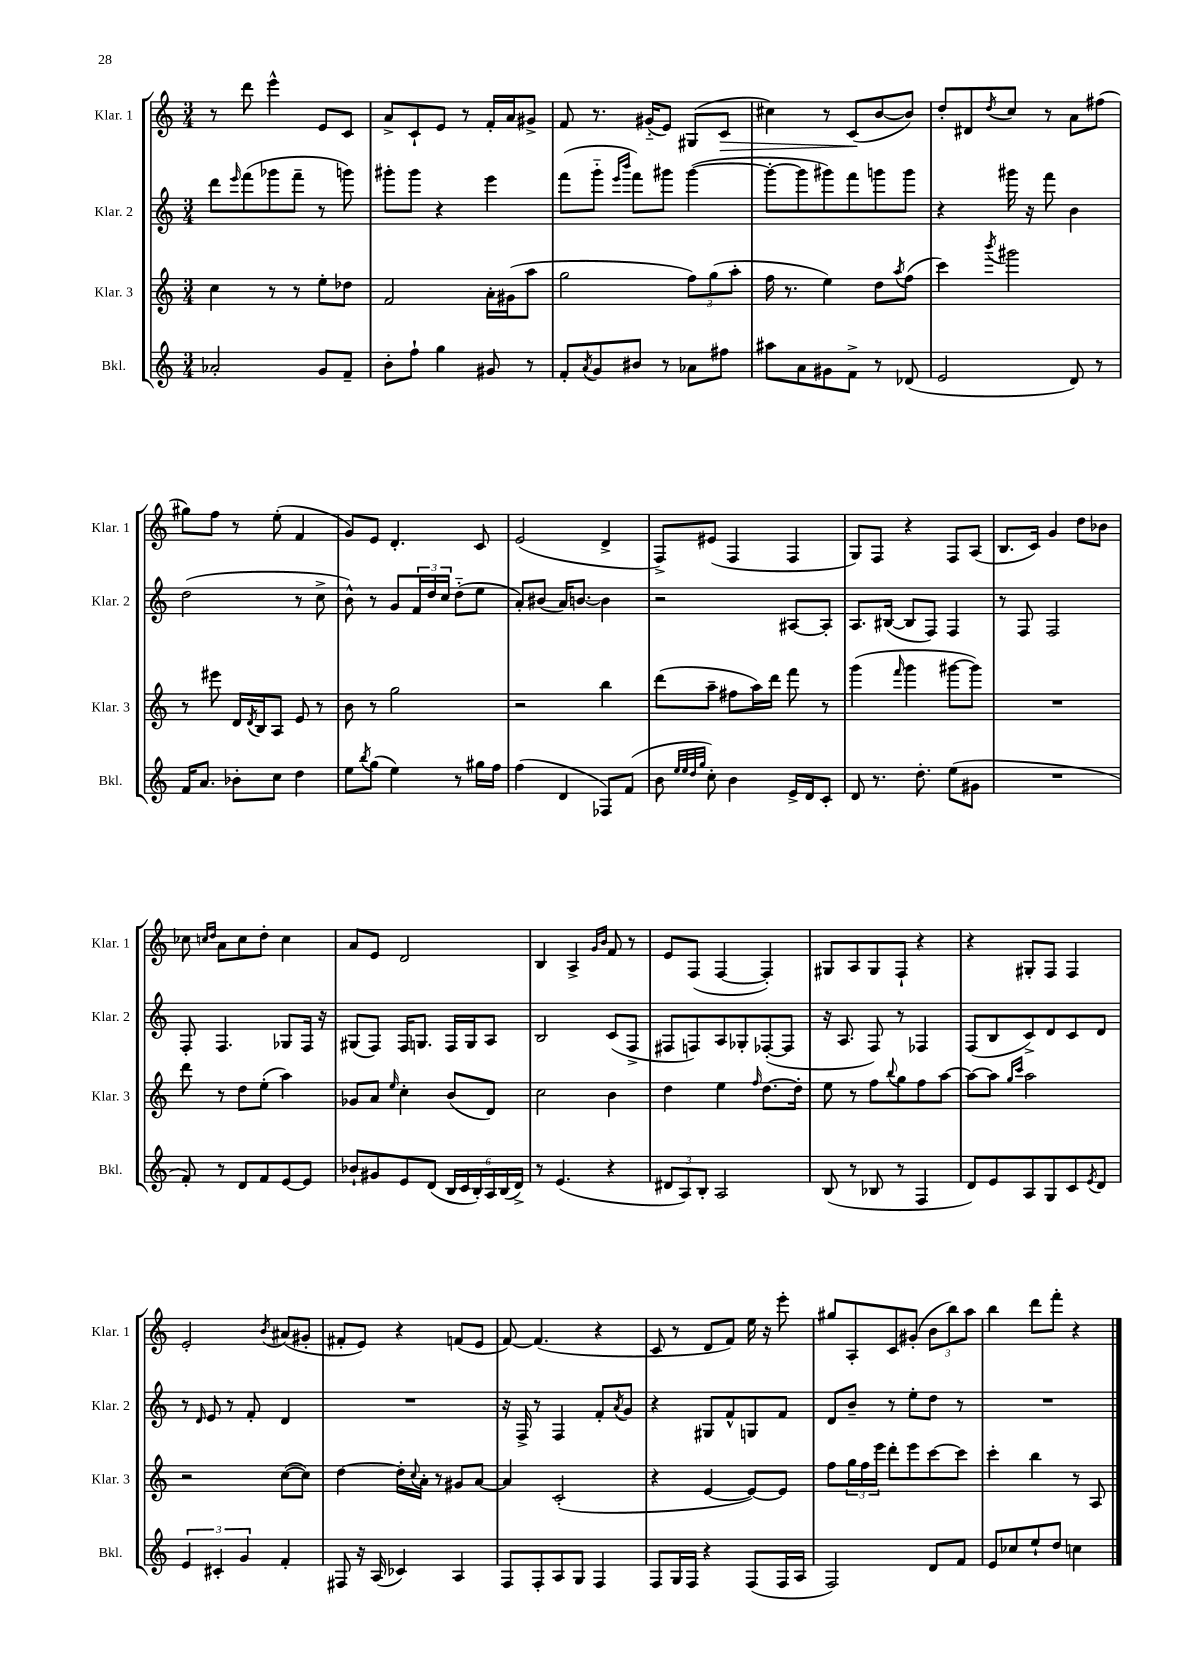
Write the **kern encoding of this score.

**kern	**kern	**kern	**kern	**dynam
*part4	*part3	*part2	*part1	*part1
*staff4	*staff3	*staff2	*staff1	*staff1
*I"Bkl.	*I"Klar. 3	*I"Klar. 2	*I"Klar. 1	*
*I'Bkl.	*I'Klar. 3	*I'Klar. 2	*I'Klar. 1	*
*clefG2	*clefG2	*clefG2	*clefG2	*
*k[]	*k[]	*k[]	*k[]	*
*M3/4	*M3/4	*M3/4	*M3/4	*
=1	=1	=1	=1	=1
2a-X'/	4cc\	8ddd\L	8r	.
.	.	16qqeee/	.	.
.	.	(8fff\	8ddd\	.
.	8r	8ggg-X\	4eee^^\	.
.	8r	8fff~\J	.	.
8g/L	8ee'\L	8r	8e/L	.
8f~/J	8dd-X\J	8gggn\)	8c/J	.
=2	=2	=2	=2	=2
8b'\L	2f/	8ggg#X'\L	8a^/L	.
8ff`\J	.	8ggg#\J	8c`/	.
4gg\	.	4r	8e/J	.
.	.	.	8r	.
8g#X/	16a'\LL	4eee\	16f'/LL	.
.	(16g#X\J	.	16a/J	.
8r	8aa\J	.	8g#X^/J	.
=3	=3	=3	=3	=3
8f'/L	2gg\	(8fff\L	8f/	.
8qa/	.	.	.	.
8g/	.	8ggg\J	8.r	.
.	.	16qqeee/LL	.	.
.	.	16qqbbb/JJ	.	.
8b#X/J	.	8fff\L)	.	.
.	.	.	(16g#X/KL	.
8r	.	8ggg#X\J	8e/J)	.
8a-X\L	12ff\L)	([4ggg#\	(8G#X/L	.
.	(12gg\	.	.	.
!	!	!	!	!LO:HP:b
8ff#X\J	.	.	8c/J	>
.	12aa'\J	.	.	.
=4	=4	=4	=4	=4
8aa#X\L	16ff\	8ggg#'\L_	4cc#X\)	.
.	8.r	.	.	.
8a\	.	8ggg#\]	.	.
8g#X\	4ee\)	8ggg#X\)	8r	.
8f^\J	.	8fff\	(8c/L	.
8r	8dd\L	8gggn\	[8b/	]
.	8qaa/	.	.	.
(8d-X/	(8ff\J	8ggg\J	8b/J])	.
=5	=5	=5	=5	=5
2e/	4ccc\)	4r	8dd'/L	.
.	.	.	8d#X/	.
.	8qbbb/	.	8qdd/	.
.	2ggg#X\	16ggg#X\	8cc/J	.
.	.	16r	.	.
.	.	8fff\	8r	.
8d/)	.	4b\	8a\L	.
8r	.	.	(8ff#X\J	.
!!LO:LB:g=z
=6	=6	=6	=6	=6
16f/KL	8r	(2dd\	8gg#X\L)	.
8.a/J	.	.	.	.
.	8eee#X\	.	8ff\J	.
8b-X'\L	16d/LL	.	8r	.
.	8qd/	.	.	.
.	16B/J	.	.	.
8cc\J	8A/J	.	(8ee'\	.
4dd\	8e/	8r	4f/	.
.	8r	8cc^\	.	.
=7	=7	=7	=7	=7
8ee\L	8b\	8b^^\)	8g/L)	.
8qbb/	.	.	.	.
(8gg\J	8r	8r	8e/J	.
4ee\)	2gg\	8g/L	4.d'/	.
.	.	24f/L	.	.
.	.	24dd/	.	.
.	.	24cc/JJ	.	.
8r	.	(8dd\L	.	.
16gg#X\LL	.	8ee\J	8c/	.
16ff\JJ	.	.	.	.
=8	=8	=8	=8	=8
(4ff\	2r	8a'/L)	(2e/	.
.	.	(8b#X/J	.	.
4d/	.	16a/KL)	.	.
.	.	[8.bn/J	.	.
8F-X/L)	4bb\	4b\]	4d^/	.
(8f/J	.	.	.	.
=9	=9	=9	=9	=9
8b\	(8ddd\L	2r	8F^/L)	.
32qqee/LLL	.	.	.	.
32qqee/	.	.	.	.
32qqdd/	.	.	.	.
32qqgg/JJJ	.	.	.	.
8cc'\)	8aa~\J	.	(8e#X/J	.
4b\	8ff#X\L	.	4F/	.
.	16aa\L)	.	.	.
.	16ddd\JJ	.	.	.
16e^/LL	8fff\	[8A#X/L	4F/	.
16d/J	.	.	.	.
8c'/J	8r	8A#'/J]	.	.
=10	=10	=10	=10	=10
8d/	(4ggg\	8.A/L	8G/L)	.
8.r	.	.	8F/J	.
.	.	([16B#X/Jk	.	.
.	16qqfff/	.	.	.
.	4ggg\	8B#/L]	4r	.
8.dd'\	.	.	.	.
.	.	8F/J)	.	.
(8ee\L	[8ggg#X\L	4F/	8F/L	.
8g#X\J	8ggg#\J])	.	(8A/J	.
=11	=11	=11	=11	=11
2.r	2.r	8r	8.B/L	.
.	.	8F/	.	.
.	.	.	16c/Jk)	.
.	.	2F/	4g/	.
.	.	.	8dd\L	.
.	.	.	8b-X\J	.
!!LO:LB:g=z
=12	=12	=12	=12	=12
8f'/)	8ddd\	8F'/	8cc-X\	.
.	.	.	16qqccn/LL	.
.	.	.	16qqdd/JJ	.
8r	8r	4.F/	8a\L	.
8d/L	8dd\L	.	8cc\	.
8f/	(8ee'\J	.	8dd'\J	.
[8e/	4aa\)	8G-X/L	4cc\	.
8e/J]	.	16F/Jk	.	.
.	.	16r	.	.
=13	=13	=13	=13	=13
8b-X`/L	8g-X/L	(8G#X/L	8a/L	.
8g#X/	8a/J	8F/J)	8e/J	.
.	16qqee/	.	.	.
8e/	4cc'\	16F/KL	2d/	.
.	.	8.Gn/J	.	.
(8d/J	.	.	.	.
24B/LL	(8b/L	16F/LL	.	.
24c/	.	.	.	.
.	.	16G/J	.	.
24B'/)	.	.	.	.
24A/	8d/J)	8A/J	.	.
(24B/	.	.	.	.
24d^/JJ)	.	.	.	.
=14	=14	=14	=14	=14
8r	2cc\	2B/	4B/	.
(4.e/	.	.	.	.
.	.	.	4A^/	.
.	.	.	16qqg/LL	.
.	.	.	16qqb/JJ	.
4r	4b\	(8c/L	8f/	.
.	.	8F^/J	8r	.
=15	=15	=15	=15	=15
12d#X/L	4dd\	8F#X/L	8e/L	.
12A/)	.	.	.	.
.	.	8Fn/)	(8F/J	.
12B'/J	.	.	.	.
2A/	4ee\	8A/	[4F/	.
.	.	8G-X'/	.	.
.	16qqff/	.	.	.
.	[8.dd\L	([8F-X'/	4F'/])	.
.	.	8F-/J]	.	.
.	16dd'\Jk]	.	.	.
=16	=16	=16	=16	=16
(8B/	8ee\	16r	8G#X/L	.
.	.	8.A/	.	.
8r	8r	.	8A/	.
8B-X/	8ff\L	8F/)	8G#/	.
.	8qqbb/	.	.	.
8r	8gg\	8r	8F`/J	.
4F/	8ff\	4F-X/	4r	.
.	[8aa\J	.	.	.
=17	=17	=17	=17	=17
8d/L)	8aa\L_	(8F/L	4r	.
8e/	8aa\J]	8B/	.	.
.	16qqgg/LL	.	.	.
.	16qqccc/JJ	.	.	.
8A/	2aa\	8c^/)	8G#X'/L	.
8G/	.	8d/	8F/J	.
8c/	.	8c/	4F/	.
8qe/	.	.	.	.
8d/J	.	8d/J	.	.
!!LO:LB:g=z
=18	=18	=18	=18	=18
6e/	2r	8r	2e'/	.
.	.	16qqd/	.	.
.	.	8e/	.	.
6c#X'/	.	.	.	.
.	.	8r	.	.
6g/	.	.	.	.
.	.	8f'/	.	.
.	.	.	8qb/	.
4f'/	([8cc\L	4d/	(8a#X/L	.
.	8cc\J])	.	8g#X'/J	.
=19	=19	=19	=19	=19
8F#X/	[4dd\	2.r	8f#X'/L	.
16r	.	.	8e/J)	.
(16A/	.	.	.	.
4c-X/)	16dd'\LL]	.	4r	.
.	8qqcc/	.	.	.
.	16a'\JJ	.	.	.
.	8r	.	.	.
4A/	8g#X/L	.	(8fn/L	.
.	[8a/J	.	8e/J	.
=20	=20	=20	=20	=20
8F/L	4a/]	16r	[8f/)	.
.	.	16F^/	.	.
8F'/	.	8r	(4.f/]	.
8A/	(2c'/	4F/	.	.
8G/J	.	.	.	.
4F/	.	8f'/L	4r	.
.	.	8qa/	.	.
.	.	8g/J	.	.
=21	=21	=21	=21	=21
8F/L	4r	4r	8c/	.
16G/L	.	.	8r	.
16F/JJ	.	.	.	.
4r	[4e/	8G#X/L	8d/L	.
.	.	8f^^/	8f/J)	.
(8F/L	8e/L_)	8Gn/	16ee\	.
.	.	.	16r	.
16F/L	8e/J]	8f/J	8eee'\	.
16A/JJ	.	.	.	.
=22	=22	=22	=22	=22
2F/)	8ff\L	8d/L	8gg#X/L	.
.	24gg\L	8b~/J	8A'/	.
.	24ff\	.	.	.
.	24eee\JJ	.	.	.
.	8ddd'\L	8r	8c/	.
.	8eee\	8ee'\L	(8g#X'/J	.
8d/L	[8ccc\	8dd\J	12b\L	.
.	.	.	12bb\)	.
8f/J	8ccc\J]	8r	.	.
.	.	.	12aa\J	.
=23	=23	=23	=23	=23
8e/L	4ccc'\	2.r	4bb\	.
8cc-X/	.	.	.	.
8ee`/	4bb\	.	8ddd\L	.
8dd/J	.	.	8fff'\J	.
4ccn\	8r	.	4r	.
.	8A/	.	.	.
==	==	==	==	==
*-	*-	*-	*-	*-
